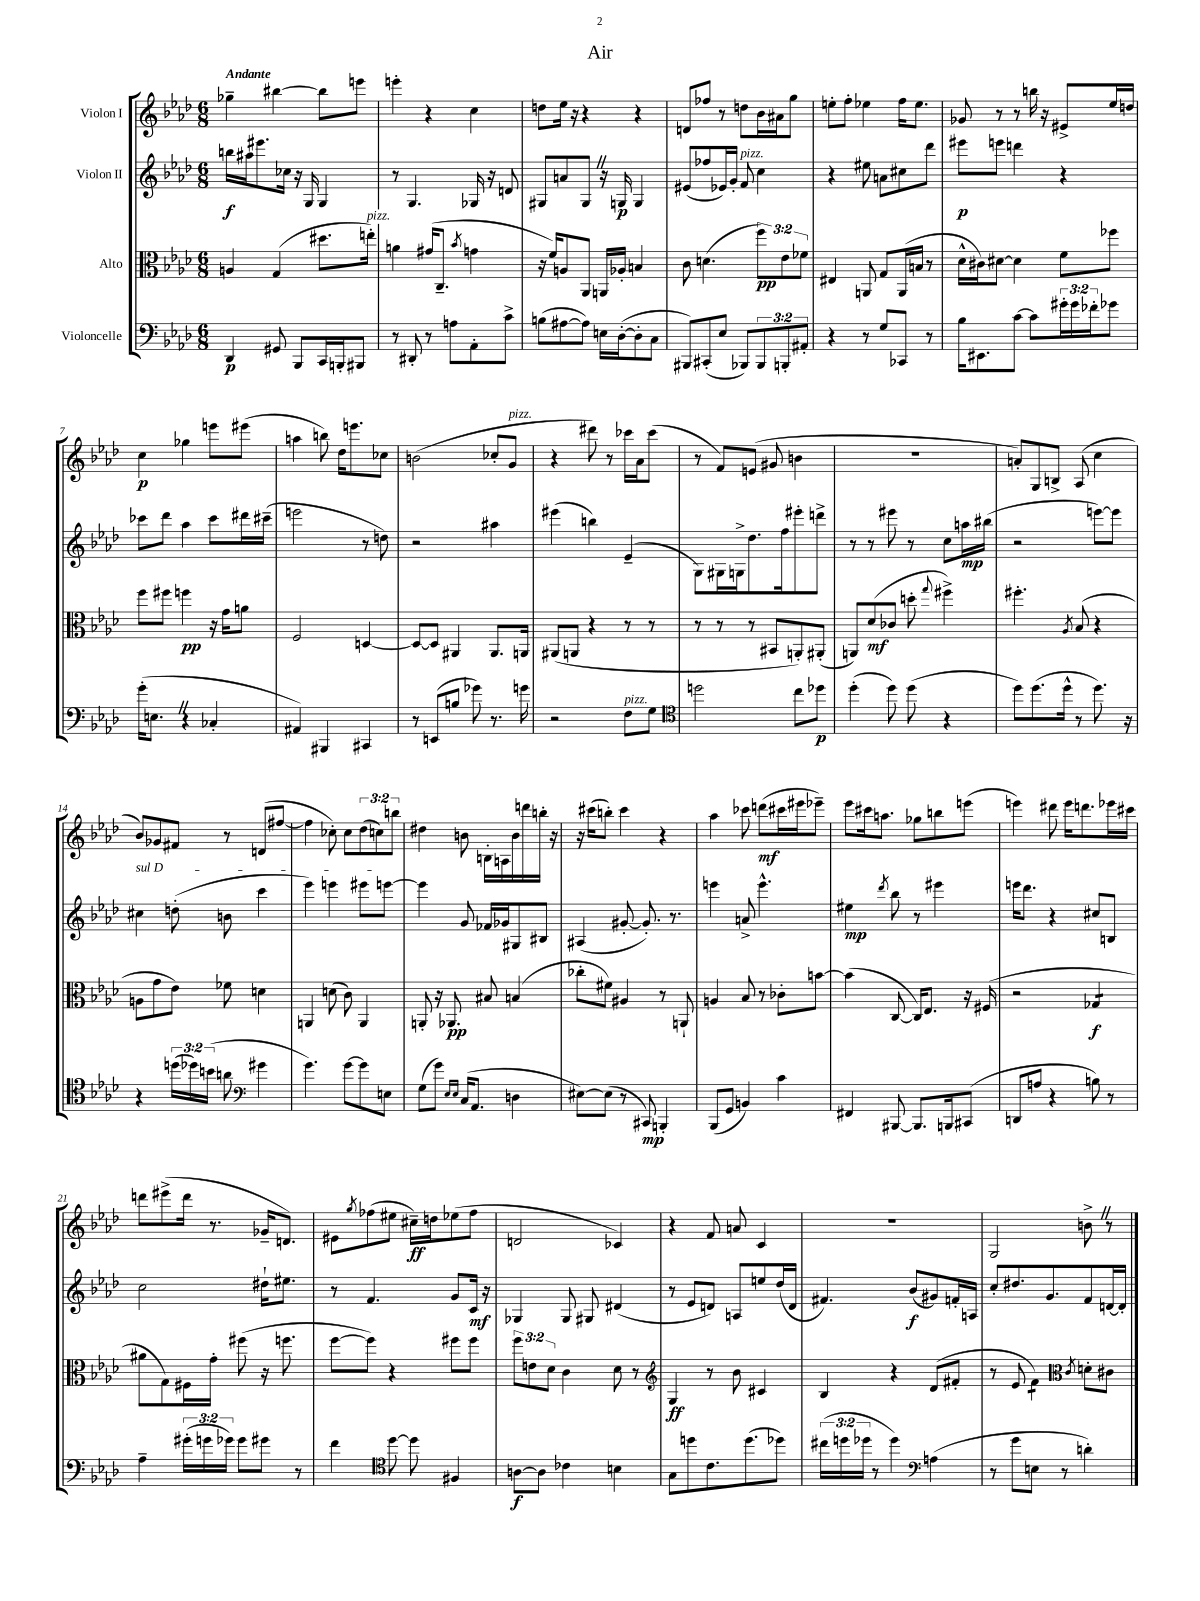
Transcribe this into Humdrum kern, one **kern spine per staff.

**kern	**kern	**kern	**kern
*staff4	*staff3	*staff2	*staff1
*clefF4	*clefC3	*clefG2	*clefG2
*k[b-e-a-d-]	*k[b-e-a-d-]	*k[b-e-a-d-]	*k[b-e-a-d-]
*M6/8	*M6/8	*M6/8	*M6/8
4DD-	4A	16bb	4gg-~
.	.	16aa#	.
.	.	8.eee#	.
8GG#	(4G	.	[4bb#
.	.	16cc-	.
8BBB-	.	16r	.
.	.	16G	.
16CC	8.dd#	4G	8bb#]
16BBB'	.	.	.
8BBB#	.	.	8eee
.	16ee')	.	.
=	=	=	=
8r	4a	8r	4eee'
8DD#'	.	4.G	.
8r	(16g#	.	4r
.	8.C~	.	.
8A	.	.	.
.	8qb-	.	.
8AA-'	4g	16G-	4cc
.	.	16r	.
8c^	.	8d	.
=	=	=	=
(8B	16r	8G#	8dd
.	16f)	.	.
[8A#	8A	8a	16ee-
.	.	.	16r
8A#])	8AA-	8G#	4r
16E	16AA	16r	.
([16D-'	16A-'	16G	.
8D-']	4B	4G	4r
8C	.	.	.
=	=	=	=
8BBB#)	8c	(8e#	8d
(8CC#'	(4.d	8ff-	8ff-
8E-	.	16e-)	8r
.	.	16g'	.
8BBB-)	.	8f	8dd
12BBB-	12ff)	4cc	16b-
.	.	.	16a#
12BBB'	12e-	.	.
.	.	.	8gg
12AA#'	12f-	.	.
=	=	=	=
4r	4E#	4r	8ee'
.	.	.	8ff'
8r	8AA	8ee#	4ee-
8G	8G	8a	.
8CC-	(16AA	8cc#	16ff
.	16B	.	8.ee-
8r	8r	8ddd-	.
=	=	=	=
16B-	16d-^^	8eee#	8g-
8.EE#	16c#)	.	.
.	[8d#	8eee	8r
[8c	4d#]	4ddd	8r
8c]	.	.	16bb
.	.	.	16r
24g#'	8f	4r	8e#^
24g#	.	.	.
24f-'	.	.	.
8g-	8ff-	.	16ee-
.	.	.	16dd
=	=	=	=
(16g'	8ff	8ccc-	4cc
8.E	.	.	.
.	8ff#	8ddd-	.
4r	4ff	4aa-	4gg-
4C-'	16r	8ccc-	8eee
.	16g	.	.
.	8a	16ddd#	(8eee#
.	.	(16ccc#~	.
=	=	=	=
4AA#)	2F	2eee	4aa
4BBB#	.	.	8bb)
.	.	.	16dd-
.	.	.	8.eee
4CC#	[4D	8r	.
.	.	8dd)	8cc-
=	=	=	=
8r	8D_	2r	(2b
(8EE	8D]	.	.
8B	4AA#	.	.
8g-)	.	.	.
8.r	8.AA#	4aa#	8cc-'
.	.	.	8g
16g	16AA	.	.
=	=	=	=
2r	(8AA#	(4eee#	4r
.	8AA	.	.
.	4r	4bb)	8ddd#)
.	.	.	8r
8F	8r	(4e-~	16ccc-
.	.	.	16a-
8G	8r	.	(8ccc-
=	=	=	=
*clefC4	*	*	*
2dd	8r	8G)	8r
.	8r	16G#	8f)
.	.	16G^	.
.	8r	8.dd-	(8e
.	8BB#	.	8g#
.	.	16ff	.
8cc	8AA')	8eee#'	4b
8dd-	(8AA#'	8ddd^	.
=	=	=	=
(4dd-'	8AA)	8r	2.r
.	(8d-	8r	.
8dd-)	8c-	8eee#	.
(8dd-	8dd'	8r	.
.	8qqgg	.	.
4r	4ff#^)	8cc	.
.	.	16aa	.
.	.	(16bb#	.
=	=	=	=
8dd-)	4.ff#'	2r	8a')
(8.dd-	.	.	8G
.	.	.	8B^
16dd-^^	.	.	.
.	8qA-	.	.
8r	(8B-	.	(8A-
8.dd-)	4r	[8eee)	4cc
.	.	8eee]	.
16r	.	.	.
=	=	=	=
4r	8A	4cc#	8b-)
.	8g	.	8g-
(24dd	8e-)	(8dd'	8f#
24dd-)	.	.	.
(24b	.	.	.
8a	8f-	8b	8r
*clefF4	*	*	*
4g#	4d	4ccc	(8d
.	.	.	[8ff#
=	=	=	=
4.g)	4AA	4eee-)	4ff#]
.	(8d	4eee	8cc-')
[8g	8c)	.	8cc-
8g]	4AA	8eee#	(12dd-
.	.	.	12cc)
8E	.	[8eee	.
.	.	.	12bb
=	=	=	=
(8G	8AA'	4eee]	4dd#
8g)	16r	.	.
.	8.AA-	.	.
16qqE-	.	.	.
16qqE-	.	.	.
(16C	.	8g	8b
8.AA-	.	.	.
.	8B#	16f-	16B'
.	.	16g-	16A
4D	(4B	8G#	16b
.	.	.	16ddd
.	.	8B#	16bb'
.	.	.	16r
=	=	=	=
[8E#)	8cc-'	(4A#	16r
.	.	.	(16ccc#
(8E#]	8f#)	.	8bb')
8r	4A#	[8g#'	4ccc#
8CC#)	.	8.g#'])	.
4BBB'	8r	.	4r
.	.	8.r	.
.	8AA`	.	.
=	=	=	=
(8BBB-	4A	4eee	4aa-
8GG	.	.	.
4BB)	8B-	8a^	8ccc-
.	8r	4.eee^^	(8ddd
4c	8c-'	.	16ccc#
.	.	.	16eee#
.	[8b	.	8eee-~)
=	=	=	=
4FF#	(4b]	4ee#	8eee-
.	.	.	16ccc#
.	.	.	8.aa
.	.	8qddd-	.
[8BBB#	[8C	8bb-	.
8.BBB#]	16C])	8r	8gg-
.	8.E-	.	.
.	.	4eee#	8bb
16BBB	.	.	.
(8CC#	16r	.	(8eee
.	(16F#	.	.
=	=	=	=
8DD	2r	16eee	4eee)
.	.	8.ddd-	.
8A	.	.	.
4r	.	4r	8ddd#
.	.	.	16eee
.	.	.	8.ddd
8B)	4G-	8cc#	.
8r	.	8B	16eee-
.	.	.	16ccc#
=	=	=	=
4A-~	8a#	2cc	8ddd
.	8G)	.	(8eee#^
(24g#'	16F#	.	16ddd
24g	.	.	.
.	16g'	.	8.r
24g-)	.	.	.
8g-	(8ff#	.	.
8g#	16r	16dd#`	16g-~
.	8.ff	8.ee#	8.d)
8r	.	.	.
=	=	=	=
4f	[8ff	8r	8e#
.	.	.	8qgg
.	8ff])	4.f	(8ff-
*clefC4	*	*	*
[8dd-	4r	.	8ee#
8dd-]	.	.	16cc#~)
.	.	.	16dd
4F#	8ff#	8g	(8ee-
.	8ff#	16c	8ff-
.	.	16r	.
=	=	=	=
[8A	12ff	4G-	2d
.	12e	.	.
8A]	.	.	.
.	12d-	.	.
4c-	4c	8G-	.
.	.	8G#	.
4B	8d-	(4d#	4c-)
.	8r	.	.
=	=	=	=
*	*clefG2	*	*
8G	4G	8r	4r
8dd	.	8e-	.
8.c	8r	8d)	8f
.	8b-	8A	8a
(8.dd	.	.	.
.	4c#	8ee	4c
8dd-)	.	(16dd-	.
.	.	16d	.
=	=	=	=
(24cc#	4B-	4.f#)	2.r
24dd	.	.	.
24dd-	.	.	.
8r	.	.	.
4dd-)	4r	.	.
.	.	(8b-	.
*clefF4	*	*	*
(4A	(8d-	8g#)	.
.	8f#'	16f'	.
.	.	16A	.
=	=	=	=
8r	8r	8cc'	2G
8g	8e-	8.dd#	.
*	*clefC3	*	*
8E	4f)	.	.
.	.	8.g	.
8r	.	.	.
.	8qc	.	.
4d')	8d'	8f	8b^
.	8c#	[16d	8r
.	.	16d']	.
==	==	==	==
*-	*-	*-	*-
